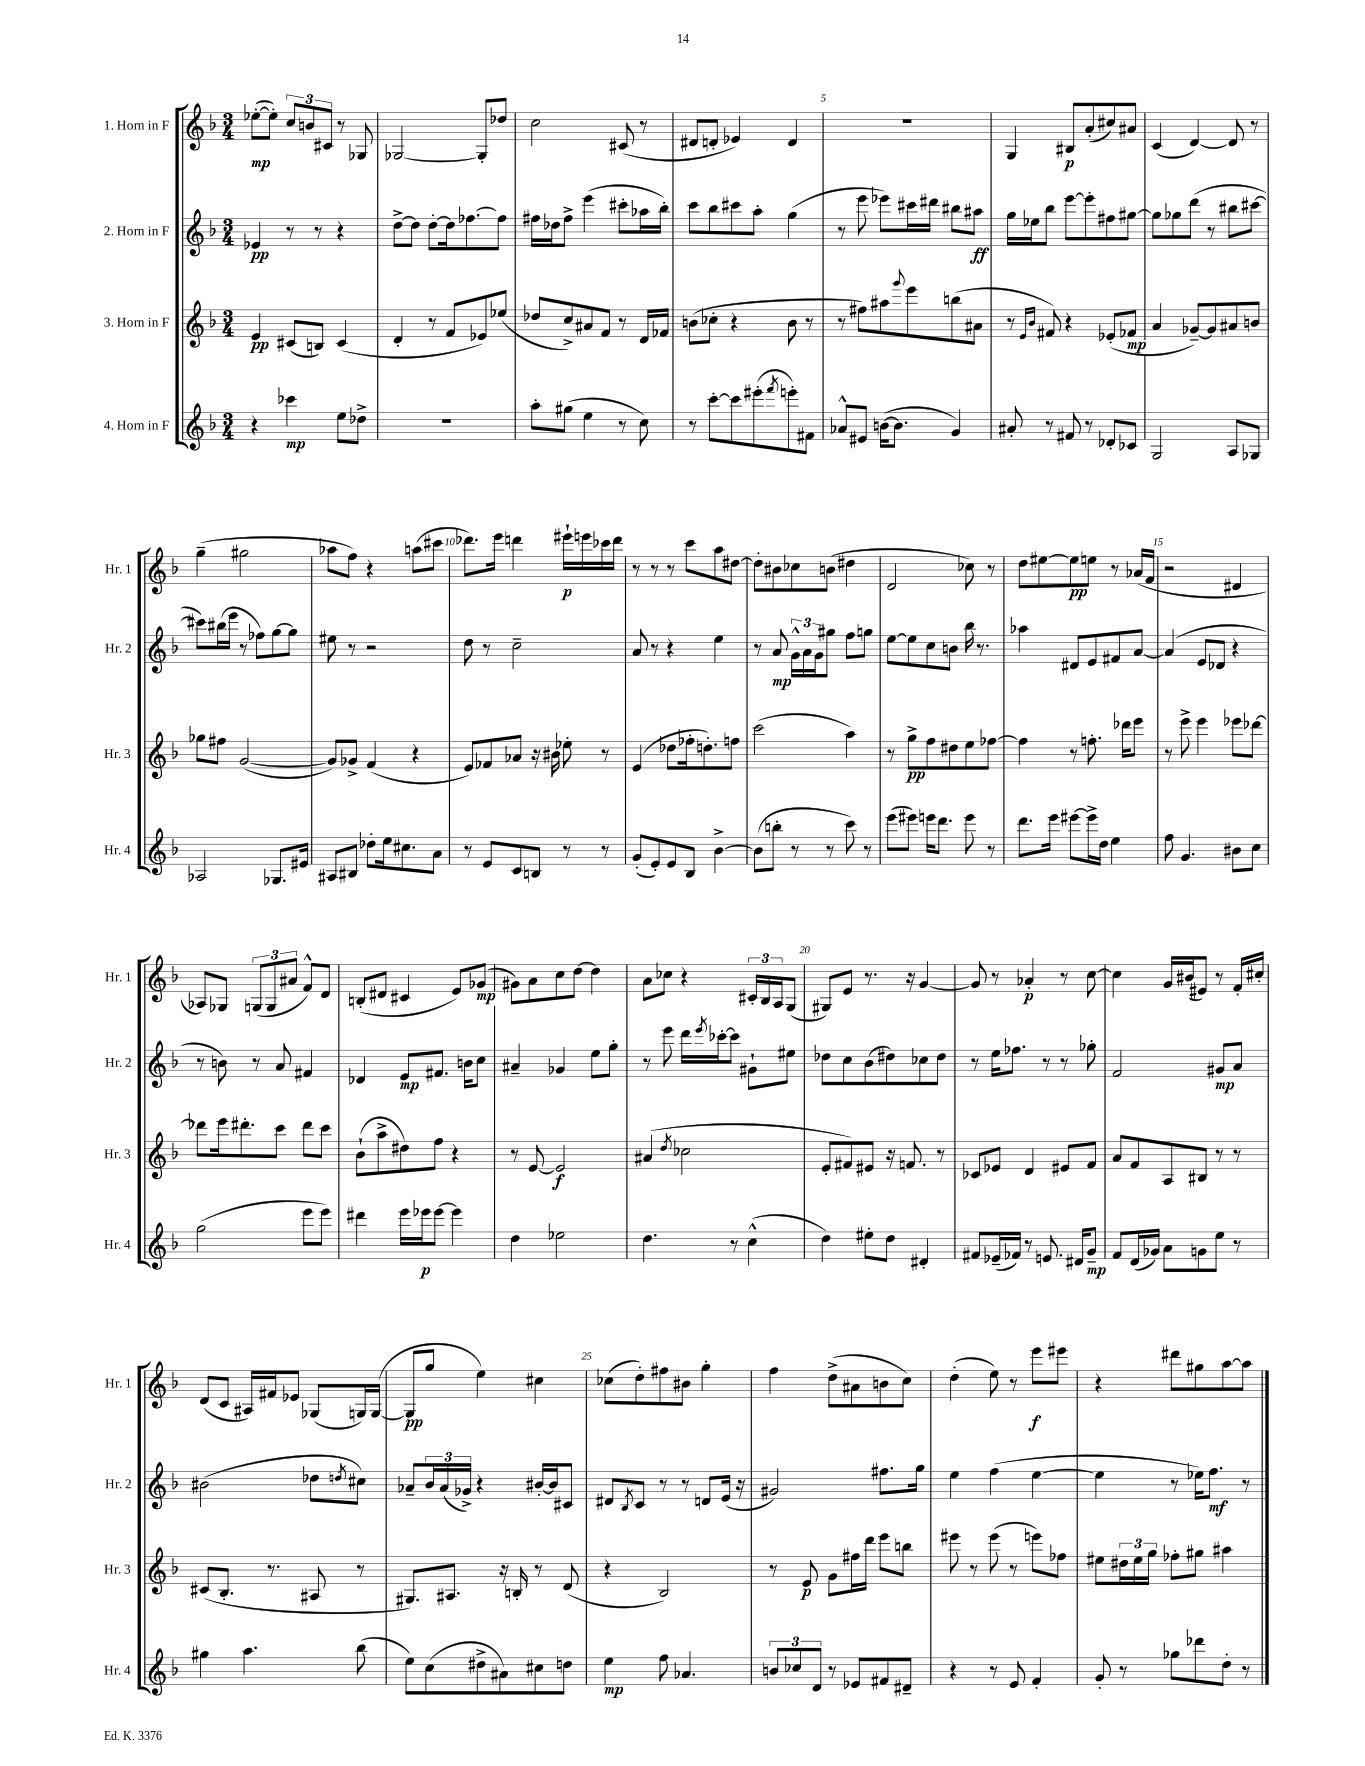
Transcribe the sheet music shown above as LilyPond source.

<<
\new StaffGroup <<
\new Staff = "s0" \with { instrumentName = "1. Horn in F" shortInstrumentName = "Hr. 1" } {
    \clef treble \key f \major \numericTimeSignature \time 3/4
    ees''8~-.\mp( ees''8-.) \tuplet 3/2 { c''8 b'8 cis'8 } r8 ges8 |
    ges2~ ges8-. des''8 |
    c''2 cis'8( r8 |
    dis'8 d'8-. ees'4) d'4 |
    R2. |
    g4 bis8\p a'8-.( cis''8) ais'8 |
    c'4( d'4~) d'8 r8 |
    g''4--( gis''2 |
    aes''8 f''8) r4 a''8( cis'''8 |
    des'''8.) e'''16 d'''4 eis'''16-!\p e'''16 ces'''16 d'''16 |
    r8 r8 r8 c'''8 a''8 dis''8~ |
    dis''8-. bis'8 ces''8 b'8( dis''4 |
    d'2 ces''8) r8 |
    d''8 eis''8~ eis''8\pp e''8 r8 aes'16( f'16 |
    r2 dis'4 |
    aes8) ges8 \tuplet 3/2 { g8( g8 ais'8 } f'8-^) d'8 |
    b8-.( dis'8 cis'4 e'8) ges'8\mp( |
    gis'8) a'8 c''8 d''8~ d''4 |
    a'8 ces''8 r4 \tuplet 3/2 { cis'16-. bes16 a16 } g8( |
    gis8) e'8 r8. r16 g'4~ |
    g'8 r8 aes'4-.\p r8 c''8~ |
    c''4 g'16 bis'16( eis'8) r8 f'16-. cis''16-. |
    d'8( c'8 ais16) fis'16 ees'8 ges8( g16) g16~( |
    g8\pp g''8 e''4) cis''4 |
    ces''8( d''8-.) fis''8 bis'8 g''4-. |
    f''4 d''8->( ais'8 b'8 c''8) |
    d''4-.( e''8) r8 e'''8\f eis'''8 |
    r4 dis'''8 gis''8 a''8~ a''8 \bar "|." |
}
\new Staff = "s1" \with { instrumentName = "2. Horn in F" shortInstrumentName = "Hr. 2" } {
    \clef treble \key f \major \numericTimeSignature \time 3/4
    ees'4\pp r8 r8 r4 |
    d''8~-> d''8 d''8~-. d''16 fes''8.~ fes''8 |
    fis''16 des''16 fis''8-> e'''4( cis'''8-. aes''16 bes''16-.) |
    c'''8 bes''8 cis'''8 a''8-. g''4( |
    r8 e'''8 ees'''8) cis'''16 dis'''16 bis''8 ais''8\ff |
    g''16 ees''16 bes''8 e'''8~ e'''8-. fis''8 gis''8~ |
    gis''8 ges''8 d'''8( r8 bis''8 cis'''8~ |
    cis'''8) bis''16( e'''16 r8 fes''8) g''8~ g''8 |
    eis''8 r8 r2 |
    d''8 r8 c''2-- |
    a'8 r8 r4 e''4 |
    r8 a'8\mp \tuplet 3/2 { g'16-^ a'16 g'16 } gis''8 f''8 g''8 |
    e''8~ e''8 c''8 b'8 bes''16 r8. |
    aes''4 dis'8 e'8 fis'8 a'8~ |
    a'4( e'8 des'8 r4 |
    r8 b'8) r8 a'8 fis'4 |
    des'4 e'8\mp fis'8. b'16 c''8 |
    ais'4-- ges'4 e''8 g''8-. |
    r8 e'''8 d'''16 \acciaccatura { e'''8 } ces'''16~-. ces'''8 gis'8-! eis''8 |
    des''8 c''8 bes'8( dis''8) ces''8 dis''8 |
    r8 e''16 fes''8. r8 r8 ges''8-. |
    f'2 gis'8\mp a'8 |
    bis'2( des''8 \acciaccatura { d''8 } cis''8) |
    aes'8-- \tuplet 3/2 { bes'16 aes'16( ges'16->) } r4 bis'16~-. bis'16 cis'8 |
    dis'8 \acciaccatura { bes8 } c'8 r8 r8 d'8 e'16( r16 |
    gis'2) fis''8. g''16 |
    e''4 f''4( e''4~ |
    e''4 r8 ees''16) f''8.\mf r8 \bar "|." |
}
\new Staff = "s2" \with { instrumentName = "3. Horn in F" shortInstrumentName = "Hr. 3" } {
    \clef treble \key f \major \numericTimeSignature \time 3/4
    e'4\pp cis'8( b8) cis'4( |
    d'4-. r8 f'8 ees'8) ees''8( |
    des''8 c''8->) ais'8 f'8 r8 d'16 fes'16 |
    b'8( ces''8-. r4 b'8 r8 |
    r8 fis''8) ais''8 \appoggiatura { g'''8 } e'''8 b''8( ais'8 |
    r8 \grace { e'16 bes'16 } fis'8) r4 ees'8-.( fes'8\mp |
    a'4 ges'8~--) ges'8 ais'8 b'8 |
    ges''8 fis''8 g'2~( |
    g'8) ges'8-> f'4( r4 |
    e'8) fes'8 aes'8 r16 bis'16 ees''8-. r8 |
    e'4( des''8 fes''16-. d''8.-.) f''8 |
    c'''2( a''4) |
    r8 g''8->\pp f''8 dis''8 e''8 fes''8~ |
    fes''4 r8 f''8.-. des'''16 e'''8 |
    r8 e'''8-> e'''4 ees'''8 des'''8~ |
    des'''8 e'''16 dis'''8.-. c'''8 dis'''8 c'''8 |
    bes'8-!( a''8-> dis''8) f''8 r4 |
    r8 e'8~ e'2\f |
    ais'4( \acciaccatura { d''8 } ces''2 |
    e'8-. fis'8) eis'8 r16 f'8. r8 |
    ces'8 ees'8 d'4 eis'8 f'8 |
    a'8 f'8 a8 bis8 r8 r8 |
    cis'8( bes8.-. r8. ais8 r8 |
    gis8.) ais8. r16 b16-. r8 d'8( |
    r4 bes2) |
    r8 e'8\p g'8 fis''16 d'''16 e'''8 b''8 |
    eis'''8 r8 eis'''8( r8 e'''8) fes''8 |
    eis''8 \tuplet 3/2 { dis''16 eis''16 g''16 } fes''8-. gis''8 ais''4 \bar "|." |
}
\new Staff = "s3" \with { instrumentName = "4. Horn in F" shortInstrumentName = "Hr. 4" } {
    \clef treble \key f \major \numericTimeSignature \time 3/4
    r4 ces'''4\mp e''8 des''8-> |
    R2. |
    a''8-. gis''8( e''4 r8 c''8) |
    r8 c'''8~-. c'''8 eis'''8-.( \acciaccatura { f'''8 } e'''8-.) fis'8 |
    aes'8-^ eis'8 b'16~( b'8. g'4) |
    ais'8-. r8 fis'8 r8 des'8-. ces'8 |
    g2 a8 ges8 |
    aes2 ges8. eis'16 |
    ais8 bis8 des''8-. e''16 cis''8. a'8 |
    r8 e'8 c'8 b8 r8 r8 |
    g'8-.( e'8-.) e'8 bes8 bes'4~-> |
    bes'8( b''8-. r8 r8 c'''8) r8 |
    e'''8( eis'''8) e'''16 d'''8. e'''8 r8 |
    d'''8. e'''16 eis'''8~ eis'''16-> d''16 e''4 |
    f''8 g'4. bis'8 c''8 |
    g''2( e'''8 e'''8) |
    dis'''4 e'''16 ees'''16\p ees'''8~ ees'''4 |
    d''4 ees''2 |
    d''4. r8 c''4-^( |
    d''4) eis''8-. d''8 dis'4-. |
    fis'8 ees'16--( fes'16) r8 e'8. dis'16 g'8--\mp |
    f'8 d'16( ges'16) a'8 g'8 e''8 r8 |
    gis''4 a''4. bes''8( |
    e''8) c''8( dis''8-> ais'8) cis''8 d''8 |
    e''4\mp f''8 aes'4. |
    \tuplet 3/2 { b'8 ces''8 d'8 } r8 ees'8 fis'8 dis'8-- |
    r4 r8 e'8 f'4-. |
    g'8-. r8 ges''8 des'''8 d''8-. r8 \bar "|." |
}
>>
>>
\layout { \context { \Score \override BarNumber.break-visibility = ##(#f #t #t) barNumberVisibility = #(every-nth-bar-number-visible 5) } }
